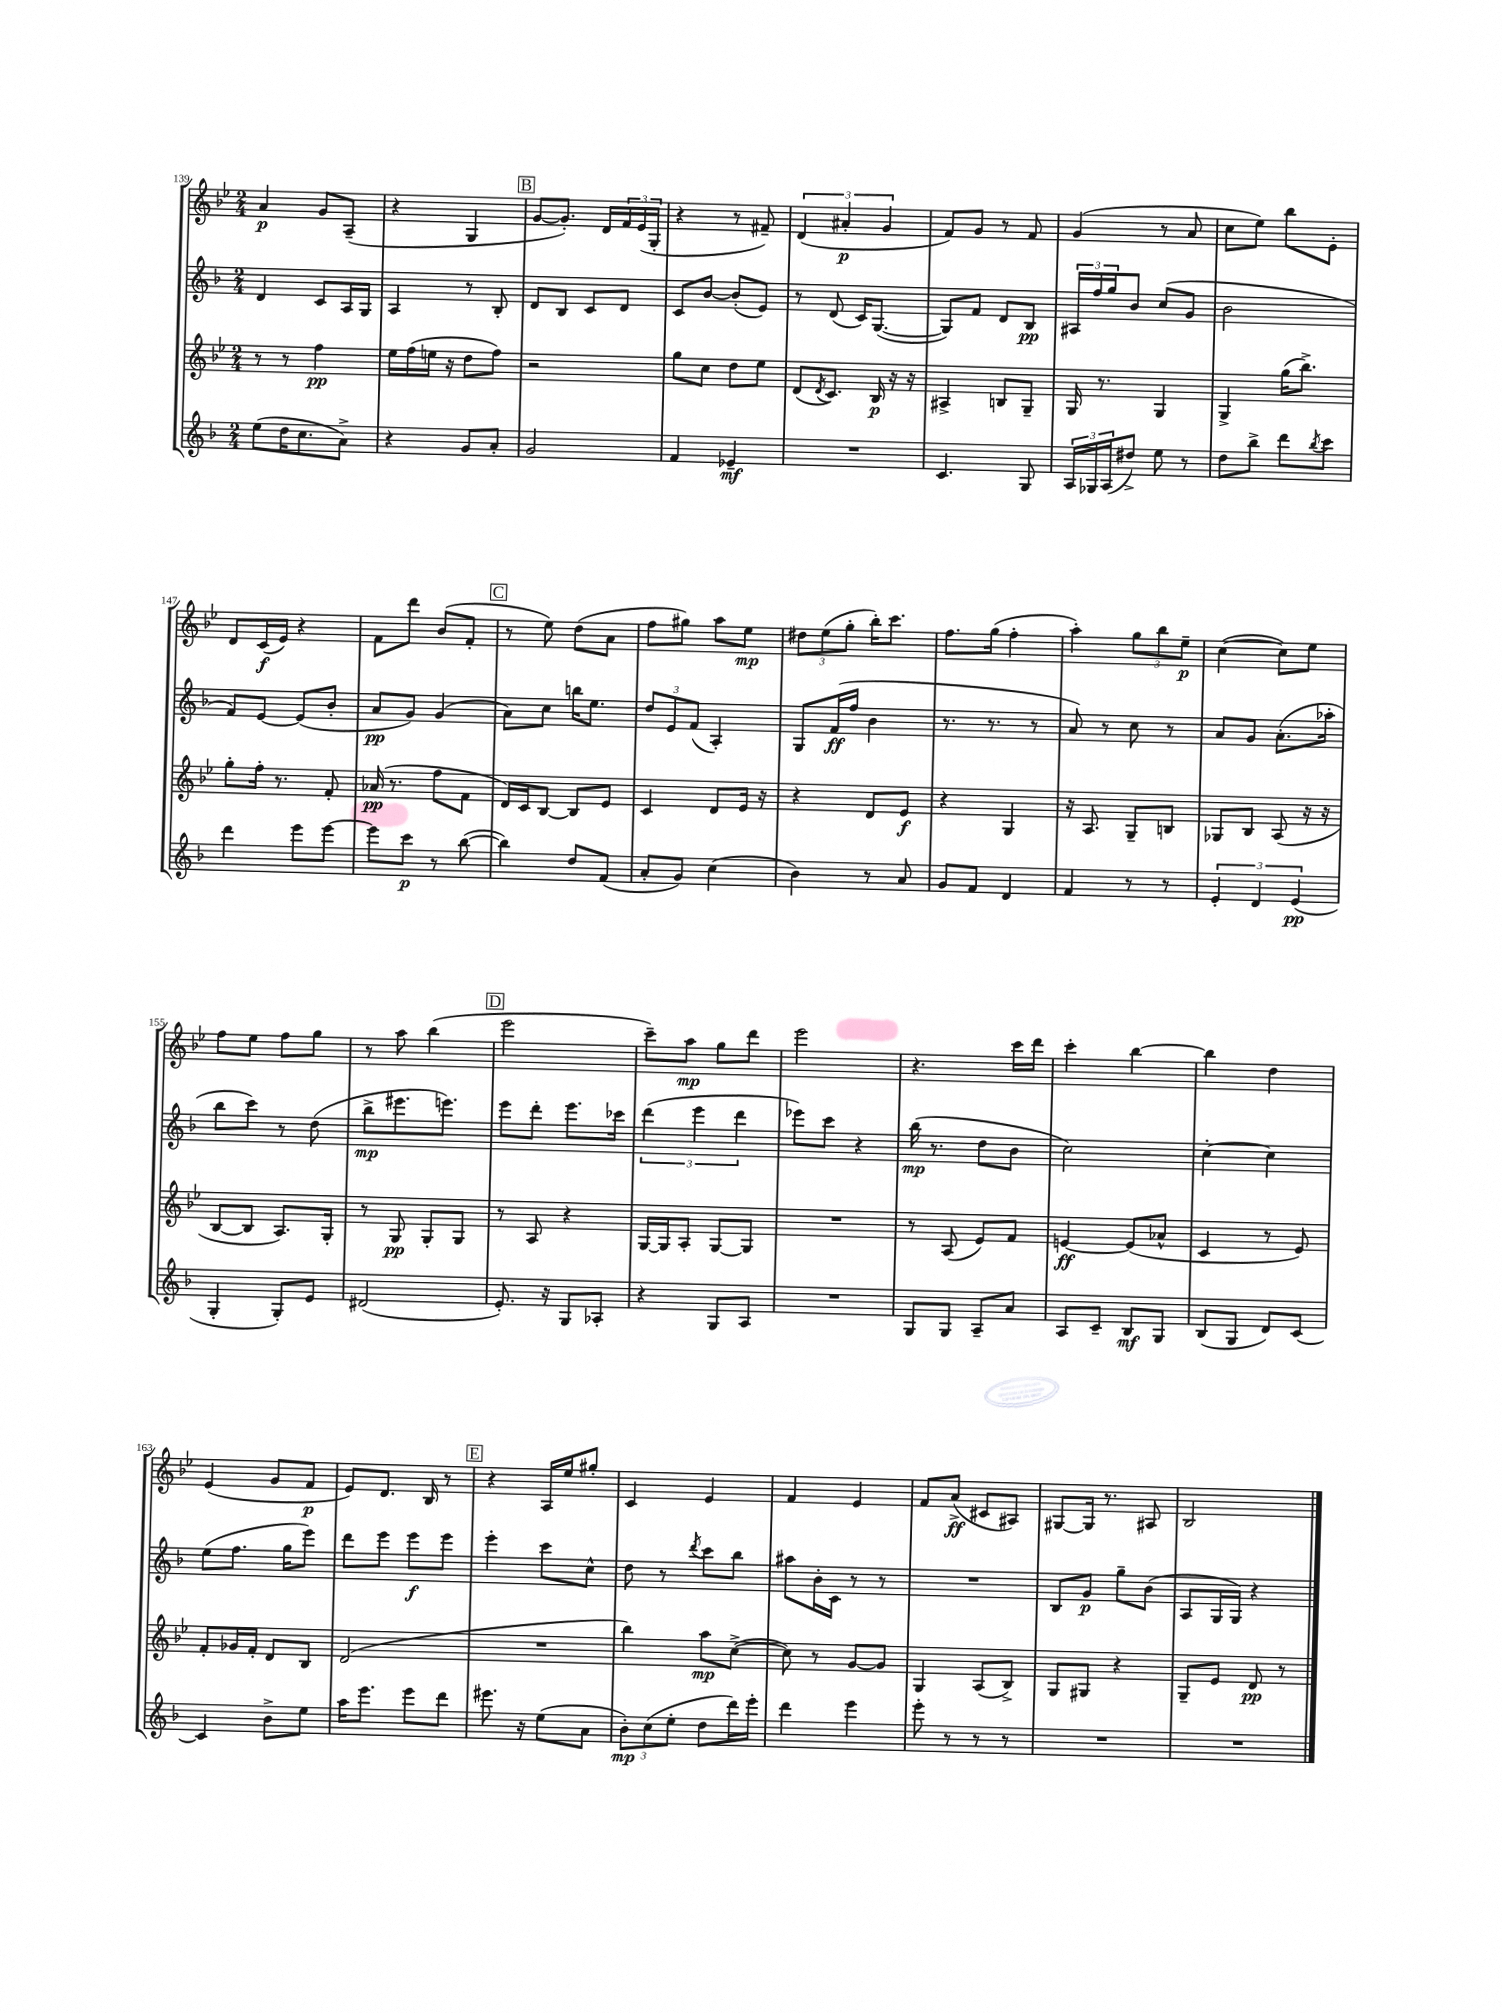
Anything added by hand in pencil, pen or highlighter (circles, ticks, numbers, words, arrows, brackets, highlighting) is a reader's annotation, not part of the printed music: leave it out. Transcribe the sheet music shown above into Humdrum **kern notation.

**kern	**dynam	**kern	**dynam	**kern	**dynam	**kern	**dynam
*part4	*part4	*part3	*part3	*part2	*part2	*part1	*part1
*staff4	*staff4	*staff3	*staff3	*staff2	*staff2	*staff1	*staff1
*clefG2	*	*clefG2	*	*clefG2	*	*clefG2	*
*k[b-]	*	*k[b-e-]	*	*k[b-]	*	*k[b-e-]	*
*M2/4	*	*M2/4	*	*M2/4	*	*M2/4	*
=139	=139	=139	=139	=139	=139	=139	=139
(8ee\L	.	8r	.	4d/	.	4a/	p
16dd\K	.	8r	.	.	.	.	.
8.cc\	.	.	.	.	.	.	.
.	.	4ff\	pp	8c/L	.	8g/L	.
8a^\J)	.	.	.	16A/L	.	(8A~/J	.
.	.	.	.	16G/JJ	.	.	.
=140	=140	=140	=140	=140	=140	=140	=140
4r	.	16ee-\LL	.	4A/	.	4r	.
.	.	(16ff\	.	.	.	.	.
.	.	16een\JJ	.	.	.	.	.
.	.	16r	.	.	.	.	.
8g/L	.	8dd\L	.	8r	.	4G/	.
8a'/J	.	8ff\J)	.	8B-'/	.	.	.
!!LO:REH:place=s1:t=B
=141	=141	=141	=141	=141	=141	=141	=141
2g/	.	2r	.	8d/L	.	[8g/L	.
.	.	.	.	8B-/J	.	8.g'/J])	.
.	.	.	.	8c/L	.	.	.
.	.	.	.	.	.	16d/LL	.
.	.	.	.	8d/J	.	24f/	.
.	.	.	.	.	.	(24e-/	.
.	.	.	.	.	.	24G'/JJ	.
=142	=142	=142	=142	=142	=142	=142	=142
4f/	.	8gg\L	.	8c/L	.	4r	.
.	.	8cc\J	.	[8b-/J	.	.	.
4e-X~/	mf	8dd\L	.	(8b-'/L]	.	8r	.
.	.	8ee-\J	.	8e/J)	.	8f#X~/)	.
=143	=143	=143	=143	=143	=143	=143	=143
2r	.	(8d/L	.	8r	.	(6d/	.
.	.	8qd/	.	.	.	.	.
.	.	8.c/J)	.	(8d/	.	.	.
.	.	.	.	.	.	6a#X'/	p
.	.	.	.	16c/KL)	.	.	.
.	.	16B-/	p	([8.G/J	.	.	.
.	.	.	.	.	.	6g/	.
.	.	16r	.	.	.	.	.
.	.	16r	.	.	.	.	.
=144	=144	=144	=144	=144	=144	=144	=144
4.c/	.	4A#X^/	.	8G/L])	.	8f/L)	.
.	.	.	.	8f/J	.	8g/J	.
.	.	8Bn/L	.	8d/L	.	8r	.
8G/	.	8G~/J	.	8B-/J	pp	8f/	.
=145	=145	=145	=145	=145	=145	=145	=145
24A/LL	.	16G/	.	24A#X/LL	.	(4g/	.
24G-X/	.	.	.	24ff/	.	.	.
.	.	8.r	.	.	.	.	.
(24A/J	.	.	.	24gg/J	.	.	.
8dd#X^/J)	.	.	.	8b-/J	.	.	.
8ee\	.	4G/	.	(8cc/L	.	8r	.
8r	.	.	.	8g/J	.	8a/	.
=146	=146	=146	=146	=146	=146	=146	=146
8dd\L	.	4G^/	.	2b-\	.	8cc\L	.
8bb-^\J	.	.	.	.	.	8ee-\J)	.
8ddd\L	.	(16gg\KL	.	.	.	8bb-\L	.
.	.	8.bb-^\J)	.	.	.	.	.
8qbb-/	.	.	.	.	.	.	.
8ccc\J	.	.	.	.	.	8e-'\J	.
!!LO:LB:g=z
=147	=147	=147	=147	=147	=147	=147	=147
4ddd\	.	8gg'\L	.	8f/L)	.	8d/L	.
.	.	16ff'\Jk	.	[8e/J	.	(16c/L	f
.	.	8.r	.	.	.	16e-/JJ)	.
8eee\L	.	.	.	(8e/L]	.	4r	.
[8eee\J	.	8f'/	.	8b-'/J	.	.	.
=148	=148	=148	=148	=148	=148	=148	=148
8eee\L]	.	(16a-X/	pp	8a/L	pp	8f\L	.
.	.	8.r	.	.	.	.	.
8ccc\J	p	.	.	8g/J)	.	8ddd\J	.
8r	.	8ff\L	.	(4g/	.	(8b-/L	.
([8bb-\	.	8f\J	.	.	.	8f'/J	.
!!LO:REH:place=s1:t=C
=149	=149	=149	=149	=149	=149	=149	=149
4bb-\])	.	16d/LL)	.	8a\L)	.	8r	.
.	.	16c/J	.	.	.	.	.
.	.	[8B-/J	.	8cc\J	.	8ee-\)	.
8dd/L	.	8B-/L]	.	16bbn\KL	.	(8dd\L	.
.	.	.	.	8.ee\J	.	.	.
(8f/J	.	8e-/J	.	.	.	8a\J	.
=150	=150	=150	=150	=150	=150	=150	=150
8a'/L	.	4c/	.	12dd/L	.	8ff\L	.
.	.	.	.	12e/	.	.	.
8g/J)	.	.	.	.	.	8gg#X\J)	.
.	.	.	.	(12f/J	.	.	.
(4cc\	.	8d/L	.	4A'/)	.	8aa\L	.
.	.	16e-/Jk	.	.	.	8ee-\J	mp
.	.	16r	.	.	.	.	.
=151	=151	=151	=151	=151	=151	=151	=151
4b-\)	.	4r	.	8G/L	.	12dd#X\L	.
.	.	.	.	.	.	(12ee-\	.
.	.	.	.	(16f/L	ff	.	.
.	.	.	.	.	.	12gg'\J	.
.	.	.	.	16ff/JJ	.	.	.
8r	.	8d/L	.	4b-\	.	16bb-'\KL)	.
.	.	.	.	.	.	8.ccc\J	.
8a/	.	8e-/J	f	.	.	.	.
=152	=152	=152	=152	=152	=152	=152	=152
8g/L	.	4r	.	8.r	.	8.ff\L	.
8f/J	.	.	.	.	.	.	.
.	.	.	.	8.r	.	(16gg\Jk	.
4d/	.	4G/	.	.	.	4ff'\	.
.	.	.	.	8r	.	.	.
=153	=153	=153	=153	=153	=153	=153	=153
4f/	.	16r	.	8a/)	.	4aa'\)	.
.	.	8.A/	.	.	.	.	.
.	.	.	.	8r	.	.	.
8r	.	8G~/L	.	8cc\	.	12gg\L	.
.	.	.	.	.	.	12bb-\	.
8r	.	8Bn/J	.	8r	.	.	.
.	.	.	.	.	.	12ee-~\J	p
=154	=154	=154	=154	=154	=154	=154	=154
6e'/	.	8G-X/L	.	8a/L	.	([4cc\	.
.	.	8B-/J	.	8g/J	.	.	.
6d/	.	.	.	.	.	.	.
.	.	(8A/	.	(8.a'\L	.	8cc\L])	.
(6e/	pp	.	.	.	.	.	.
.	.	16r	.	.	.	8ee-\J	.
.	.	16r	.	16aa-X'\Jk	.	.	.
!!LO:LB:g=z
=155	=155	=155	=155	=155	=155	=155	=155
4G'/	.	[8B-/L	.	8bb-\L	.	8ff\L	.
.	.	8B-/J]	.	8ccc\J)	.	8ee-\J	.
8G'/L)	.	8.A/L)	.	8r	.	8ff\L	.
8e/J	.	.	.	(8dd\	.	8gg\J	.
.	.	16G'/Jk	.	.	.	.	.
=156	=156	=156	=156	=156	=156	=156	=156
(2d#X/	.	8r	.	8bb-^\L	mp	8r	.
.	.	8G/	pp	8.eee#X\	.	8aa\	.
.	.	8G'/L	.	.	.	(4bb-\	.
.	.	.	.	8.eeen\J)	.	.	.
.	.	8G/J	.	.	.	.	.
!!LO:REH:place=s1:t=D
=157	=157	=157	=157	=157	=157	=157	=157
8.e'/)	.	8r	.	8eee\L	.	2eee-\	.
.	.	8A/	.	8ddd'\J	.	.	.
16r	.	.	.	.	.	.	.
8G/L	.	4r	.	8.eee\L	.	.	.
8A-X'/J	.	.	.	.	.	.	.
.	.	.	.	16ccc-X\Jk	.	.	.
=158	=158	=158	=158	=158	=158	=158	=158
4r	.	[16G/LL	.	(6ddd\	.	8ccc~\L)	.
.	.	16G/J]	.	.	.	.	.
.	.	8A'/J	.	.	.	8aa\J	mp
.	.	.	.	6eee\	.	.	.
8G/L	.	[8G/L	.	.	.	8gg\L	.
.	.	.	.	6ddd\	.	.	.
8A/J	.	8G/J]	.	.	.	8ddd\J	.
=159	=159	=159	=159	=159	=159	=159	=159
2r	.	2r	.	8eee-X\L)	.	2eee-\	.
.	.	.	.	8ccc\J	.	.	.
.	.	.	.	4r	.	.	.
=160	=160	=160	=160	=160	=160	=160	=160
8G/L	.	8r	.	(16bb-\	mp	4.r	.
.	.	.	.	8.r	.	.	.
8G/J	.	(8A/	.	.	.	.	.
8A~/L	.	8e-/L)	.	8dd\L	.	.	.
8a/J	.	8f/J	.	8b-\J	.	16ccc\LL	.
.	.	.	.	.	.	16ddd\JJ	.
=161	=161	=161	=161	=161	=161	=161	=161
8A/L	.	[4en/	ff	2cc\)	.	4ccc'\	.
8c~/J	.	.	.	.	.	.	.
8B-/L	mf	(8e/L]	.	.	.	[4bb-\	.
8G/J	.	8a-X^^/J	.	.	.	.	.
=162	=162	=162	=162	=162	=162	=162	=162
(8B-/L	.	4c/	.	[4cc'\	.	4bb-\]	.
8G/J	.	.	.	.	.	.	.
8d/L)	.	8r	.	4cc\]	.	4dd\	.
[8c/J	.	8e-/)	.	.	.	.	.
!!LO:LB:g=z
=163	=163	=163	=163	=163	=163	=163	=163
4c/]	.	8f'/L	.	(8ee\L	.	(4e-/	.
.	.	16g-X/L	.	8.ff\J	.	.	.
.	.	16f'/JJ	.	.	.	.	.
8b-^\L	.	8d/L	.	.	.	8g/L	.
.	.	.	.	16gg\KL	.	.	.
8ee\J	.	8B-/J	.	8eee\J)	.	8f/J	p
=164	=164	=164	=164	=164	=164	=164	=164
16aa\KL	.	(2d/	.	8ddd\L	.	8e-/L)	.
8.eee\J	.	.	.	.	.	.	.
.	.	.	.	8eee\J	.	8.d/J	.
8eee\L	.	.	.	8eee\L	f	.	.
.	.	.	.	.	.	16B-/	.
8ddd\J	.	.	.	8eee\J	.	8r	.
!!LO:REH:place=s1:t=E
=165	=165	=165	=165	=165	=165	=165	=165
8.eee#X\	.	2r	.	4eee'\	.	4r	.
16r	.	.	.	.	.	.	.
(8ee\L	.	.	.	8ccc\L	.	16A/LL	.
.	.	.	.	.	.	16ee-/J	.
8a\J	.	.	.	8cc^^\J	.	8gg#X'/J	.
=166	=166	=166	=166	=166	=166	=166	=166
12b-'\L)	mp	4bb-\)	.	8dd\	.	4c/	.
(12cc\	.	.	.	.	.	.	.
.	.	.	.	8r	.	.	.
12ee'\J	.	.	.	.	.	.	.
.	.	.	.	8qddd/	.	.	.
8dd\L	.	8aa\L	mp	8ccc\L	.	4e-/	.
16ddd\L)	.	([8cc^\J	.	8bb-\J	.	.	.
16eee'\JJ	.	.	.	.	.	.	.
=167	=167	=167	=167	=167	=167	=167	=167
4ddd\	.	8cc\])	.	8aa#X\L	.	4f/	.
.	.	8r	.	16b-'\L	.	.	.
.	.	.	.	16c\JJ	.	.	.
4eee\	.	[8g/L	.	8r	.	4e-/	.
.	.	8g/J]	.	8r	.	.	.
=168	=168	=168	=168	=168	=168	=168	=168
8eee'\	.	4G/	.	2r	.	8f/L	.
8r	.	.	.	.	.	(8a^/J	ff
8r	.	(8A/L	.	.	.	8c#X/L	.
8r	.	8B-^/J)	.	.	.	8A#X/J)	.
=169	=169	=169	=169	=169	=169	=169	=169
2r	.	8G/L	.	8B-/L	.	[8G#X/L	.
.	.	8G#X/J	.	8g/J	p	16G#/Jk]	.
.	.	.	.	.	.	8.r	.
.	.	4r	.	8gg~\L	.	.	.
.	.	.	.	(8b-\J	.	8A#X/	.
=170	=170	=170	=170	=170	=170	=170	=170
2r	.	8G~/L	.	8A/L	.	2B-/	.
.	.	8e-/J	.	16G/L	.	.	.
.	.	.	.	16G/JJ)	.	.	.
.	.	8d/	pp	4r	.	.	.
.	.	8r	.	.	.	.	.
==	==	==	==	==	==	==	==
*-	*-	*-	*-	*-	*-	*-	*-
